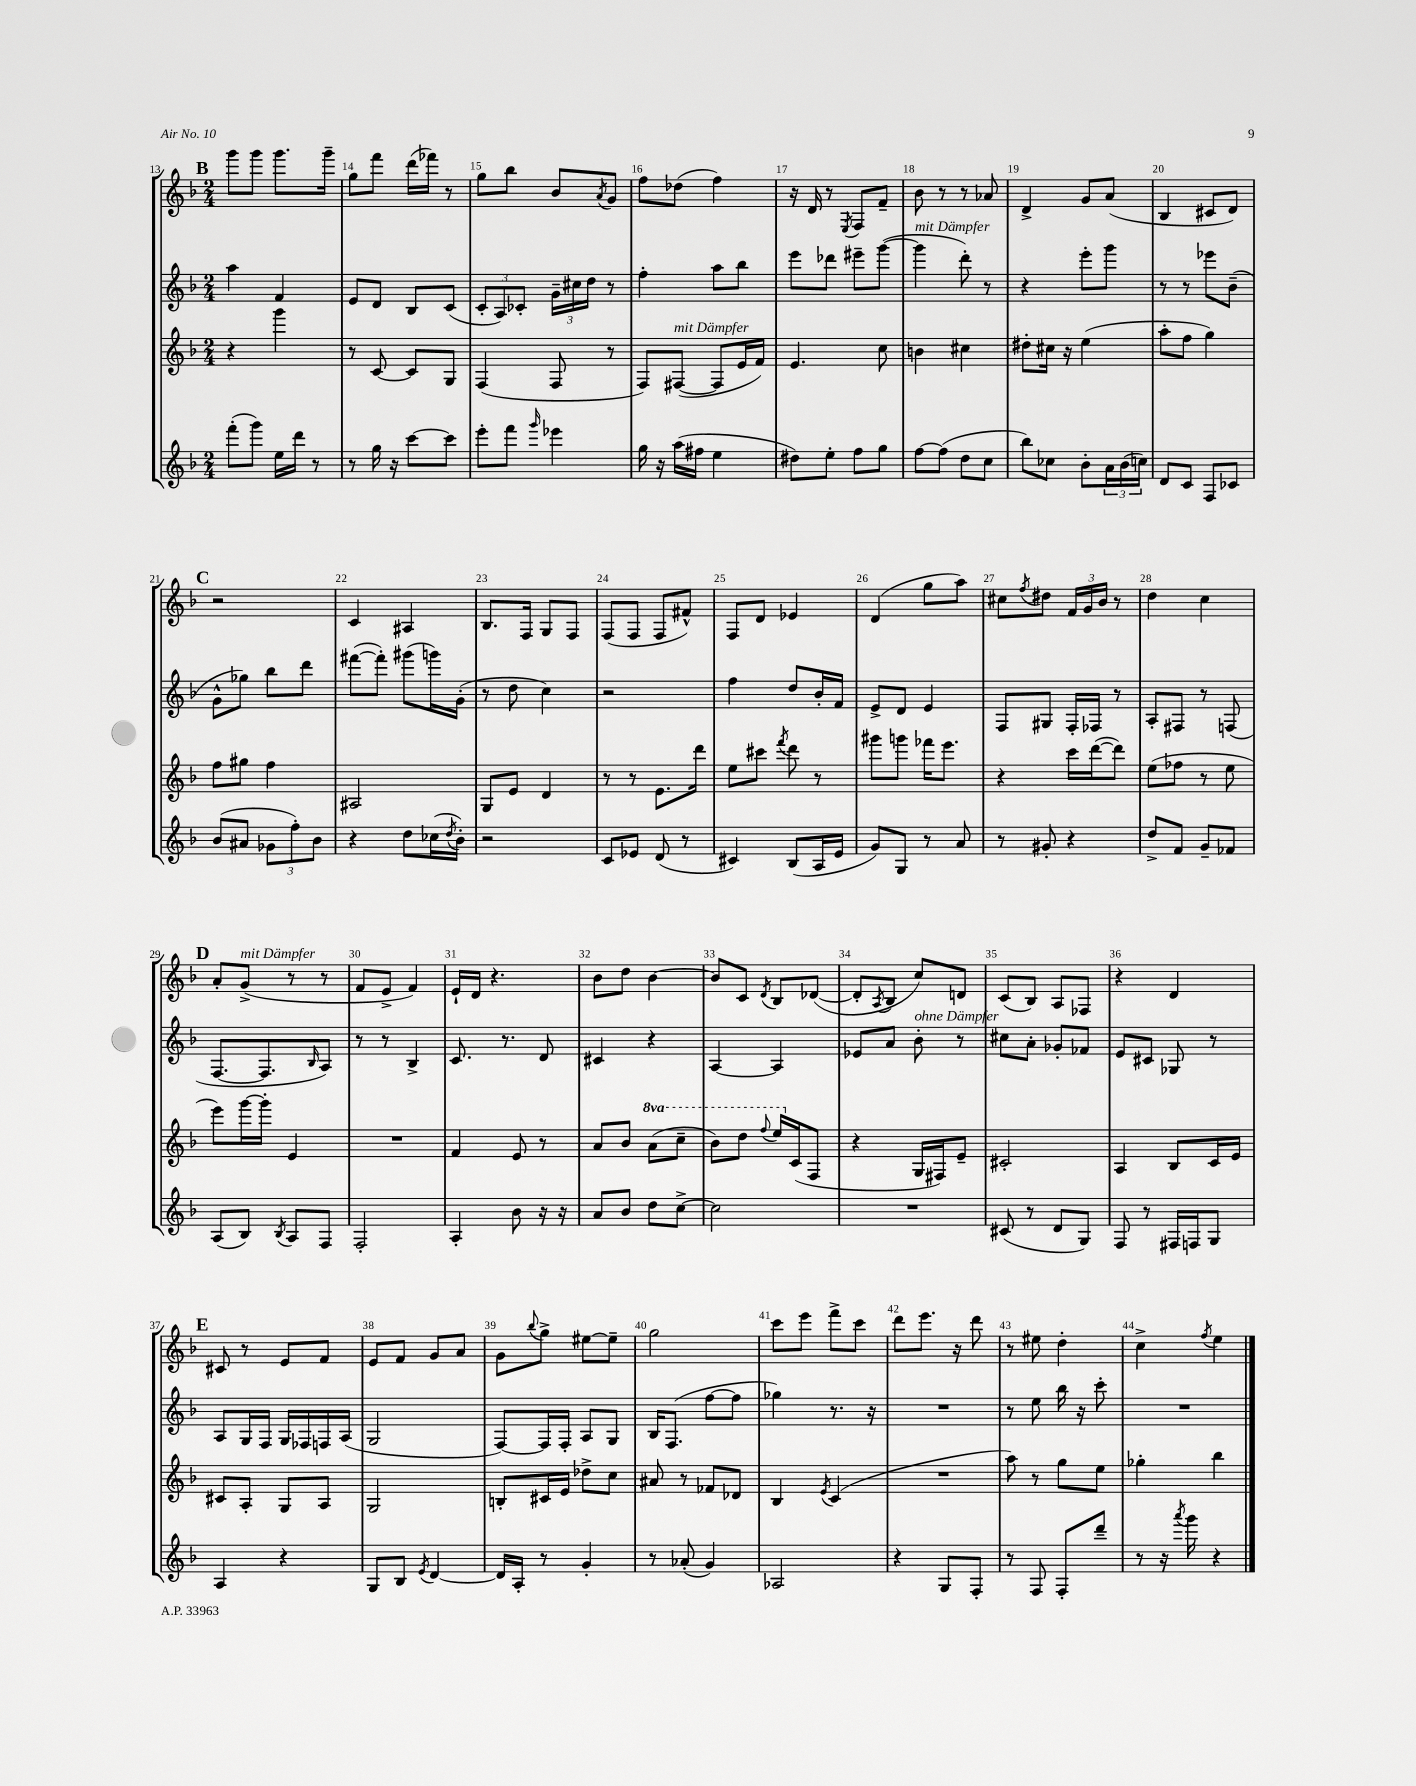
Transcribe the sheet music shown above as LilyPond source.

<<
\new StaffGroup <<
\new Staff = "s0" {
    \clef treble \key f \major \numericTimeSignature \time 2/4
    \mark \markup { \bold "B" } g'''8 g'''8 g'''8. g'''16-- |
    g''8 f'''8 d'''16( fes'''16) r8 |
    g''8 bes''8 bes'8 \acciaccatura { a'8 } g'8 |
    f''8 des''8( f''4) |
    r16 d'16 r8 \acciaccatura { e8 } f8 f'8-- |
    bes'8 r8 r8 aes'8 |
    d'4-> g'8 a'8( |
    bes4 cis'8 d'8) |
    \mark \markup { \bold "C" } r2 |
    c'4 ais4 |
    bes8. f16 g8 f8 |
    f8( f8 f8 fis'8-^) |
    f8 d'8 ees'4 |
    d'4( g''8 a''8) |
    cis''8 \acciaccatura { f''8 } dis''8 \tuplet 3/2 { f'16 g'16 bes'16 } r8 |
    d''4 c''4 |
    \mark \markup { \bold "D" } a'8-. g'8->^\markup { \italic "mit Dämpfer" }( r8 r8 |
    f'8 e'8-> f'4) |
    e'16-! d'16 r4. |
    bes'8 d''8 bes'4~ |
    bes'8 c'8 \acciaccatura { d'8 } bes8 des'8~( |
    des'8-. \acciaccatura { a8 } bes8 c''8) d'8 |
    c'8( bes8) a8 fes8 |
    r4 d'4 |
    \mark \markup { \bold "E" } cis'8 r8 e'8 f'8 |
    e'8 f'8 g'8 a'8 |
    g'8 \appoggiatura { bes''8 } g''8-> eis''8~ eis''8-- |
    g''2 |
    c'''8 e'''8 f'''8-> c'''8 |
    d'''8 e'''8. r16 d'''8 |
    r8 eis''8 d''4-. |
    c''4-> \acciaccatura { f''8 } e''4 \bar "|." |
}
\new Staff = "s1" {
    \clef treble \key f \major \numericTimeSignature \time 2/4
    \mark \markup { \bold "B" } a''4 f'4 |
    e'8 d'8 bes8 c'8( |
    \tuplet 3/2 { c'8-. a8) ces'8-. } \tuplet 3/2 { g'16-- cis''16 d''16 } r8 |
    f''4-. a''8 bes''8 |
    e'''8 des'''8 eis'''8-- g'''8~( |
    g'''4^\markup { \italic "mit Dämpfer" } d'''8-.) r8 |
    r4 e'''8-. g'''8 |
    r8 r8 ees'''8 bes'8--( |
    \mark \markup { \bold "C" } g'8-^ ges''8) bes''8 d'''8 |
    fis'''8~( fis'''8-.) gis'''8( g'''16) g'16-.( |
    r8 d''8 c''4) |
    r2 |
    f''4 d''8 bes'16-. f'16 |
    e'8-> d'8 e'4 |
    f8 gis8 f16-. fes16 r8 |
    a8-. fis8 r8 f8( |
    \mark \markup { \bold "D" } f8.~ f8. \grace { bes16 } a8) |
    r8 r8 bes4-> |
    c'8. r8. d'8 |
    cis'4 r4 |
    a4~ a4 |
    ees'8 a'8 bes'8-.^\markup { \italic "ohne Dämpfer" } r8 |
    cis''8 a'8-. ges'8-. fes'8 |
    e'8 cis'8 ges8 r8 |
    \mark \markup { \bold "E" } a8 g16 f16 g16 fes16 f16 a16( |
    g2 |
    f8~) f16 f16-. a8 g8 |
    bes16 f8.( f''8~ f''8 |
    ges''4) r8. r16 |
    R2 |
    r8 e''8 bes''16 r16 c'''8-. |
    R2 \bar "|." |
}
\new Staff = "s2" {
    \clef treble \key f \major \numericTimeSignature \time 2/4 \set Staff.ottavationMarkups = #ottavation-simple-ordinals
    \mark \markup { \bold "B" } r4 g'''4 |
    r8 c'8~ c'8 g8 |
    f4( f8 r8 |
    f8) fis8~^\markup { \italic "mit Dämpfer" }( fis8 e'16 f'16) |
    e'4. c''8 |
    b'4 cis''4 |
    dis''8-. cis''16 r16 e''4( |
    a''8-. f''8 g''4) |
    \mark \markup { \bold "C" } f''8 gis''8 f''4 |
    ais2 |
    g8 e'8 d'4 |
    r8 r8 e'8. d'''16 |
    e''8 cis'''8 \acciaccatura { f'''8 } d'''8 r8 |
    gis'''8 g'''8 fes'''16 e'''8. |
    r4 c'''16 d'''16~( d'''8) |
    e''8( fes''8 r8 e''8 |
    \mark \markup { \bold "D" } e'''8) g'''16~ g'''16-. e'4 |
    R2 |
    f'4 e'8 r8 |
    a'8 bes'8 \ottava #1 a''8( c'''8-- |
    bes''8) d'''8 \appoggiatura { f'''8 } e'''16 \ottava #0 c'16( f8 |
    r4 g16 fis16) e'8-- |
    cis'2-. |
    a4 bes8 c'16 e'16 |
    \mark \markup { \bold "E" } cis'8 a8-. g8 a8 |
    g2 |
    b8-. cis'16 e'16 des''8-> c''8 |
    ais'8 r8 fes'8 des'8 |
    bes4 \acciaccatura { e'8 } c'4( |
    R2 |
    a''8) r8 g''8 e''8 |
    ges''4-. bes''4 \bar "|." |
}
\new Staff = "s3" {
    \clef treble \key f \major \numericTimeSignature \time 2/4
    \mark \markup { \bold "B" } f'''8-.( g'''8) e''16 d'''16 r8 |
    r8 g''16 r16 c'''8~ c'''8 |
    e'''8-. f'''8 \grace { g'''16 } ees'''4 |
    g''16 r16 a''16( fis''16 e''4 |
    dis''8) e''8-. f''8 g''8 |
    f''8~ f''8( d''8 c''8 |
    bes''8) ces''8 bes'8-. \tuplet 3/2 { a'16 bes'16( c''16) } |
    d'8 c'8 f8 ces'8 |
    \mark \markup { \bold "C" } bes'8( ais'8 \tuplet 3/2 { ges'8 f''8-.) bes'8 } |
    r4 d''8 ces''16( \acciaccatura { d''8 } bes'16-.) |
    r2 |
    c'8 ees'8 d'8( r8 |
    cis'4) bes8( a16 e'16 |
    g'8) g8 r8 a'8 |
    r8 gis'8-. r4 |
    d''8-> f'8 g'8-- fes'8 |
    \mark \markup { \bold "D" } a8( bes8) \acciaccatura { bes8 } a8 f8 |
    f2-. |
    a4-. bes'8 r16 r16 |
    a'8 bes'8 d''8 c''8~-> |
    c''2 |
    R2 |
    cis'8( r8 d'8 g8) |
    f8 r8 fis16 f16 g8 |
    \mark \markup { \bold "E" } a4 r4 |
    g8 bes8 \acciaccatura { e'8 } d'4~ |
    d'16 a16-. r8 g'4-. |
    r8 aes'8-.( g'4) |
    aes2 |
    r4 g8 f8-. |
    r8 f8 f8-. d'''8-- |
    r8 r16 \acciaccatura { a'''8 } g'''16 r4 \bar "|." |
}
>>
>>
\layout { \context { \Score currentBarNumber = #13 \override BarNumber.break-visibility = ##(#f #t #t) barNumberVisibility = #all-bar-numbers-visible } }
